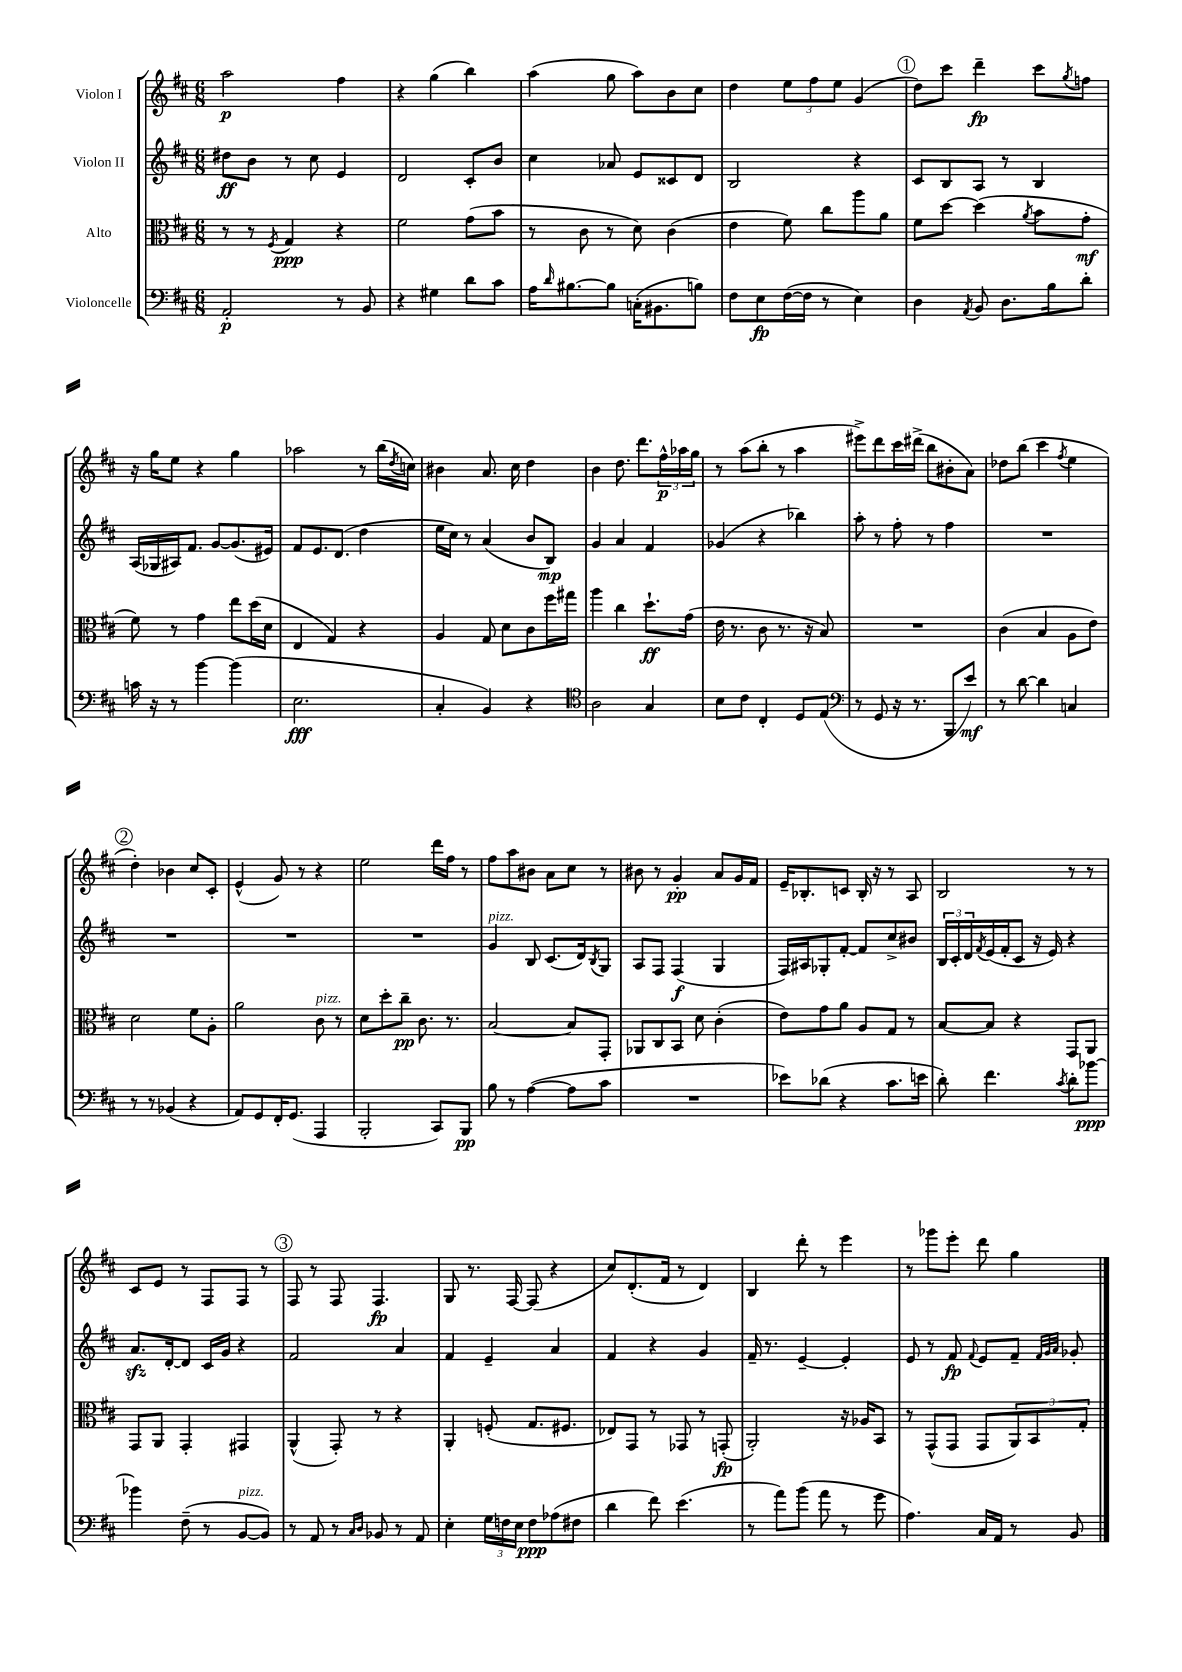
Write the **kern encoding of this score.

**kern	**kern	**kern	**kern
*staff4	*staff3	*staff2	*staff1
*clefF4	*clefC3	*clefG2	*clefG2
*k[f#c#]	*k[f#c#]	*k[f#c#]	*k[f#c#]
*M6/8	*M6/8	*M6/8	*M6/8
2AA'	8r	8dd#	2aa
.	8r	8b	.
.	8qF#	.	.
.	4G	8r	.
.	.	8cc#	.
8r	4r	4e	4ff#
8BB	.	.	.
=	=	=	=
4r	2f#	2d	4r
4G#	.	.	(4gg
8d	(8g	8c#'	4bb)
8c#	8b	8b	.
=	=	=	=
16A	8r	4cc#	(4aa
16qqd	.	.	.
[8.B#	.	.	.
.	8c#	.	.
8B#]	8r	8a-	8gg
(16C'	8d)	8e	8aa)
8.BB#	.	.	.
.	(4c#	8c##	8b
8B)	.	8d	8cc#
=	=	=	=
8F#	4e	2B	4dd
8E	.	.	.
([16F#	8f#)	.	12ee
16F#]	.	.	.
.	.	.	12ff#
8r	8cc#	.	.
.	.	.	12ee
4E)	8aa	4r	(4g
.	8a	.	.
=	=	=	=
4D	8f#	8c#	8dd)
.	[8dd	8B	8ccc#
8qAA	.	.	.
8BB	(4dd]	8A	4ddd~
8.D	.	8r	.
.	8qa	.	.
.	8b	4B	8ccc#
16B	.	.	.
.	.	.	8qgg
8d'	8g'	.	8ff
=	=	=	=
16c	8f#)	(16A	16r
16r	.	16G-	16gg
8r	8r	16A#)	8ee
.	.	8.f#	.
[4b	4g	.	4r
.	.	[8g	.
(4b]	8ee	(8.g]	4gg
.	(16dd	.	.
.	16d	16e#)	.
=	=	=	=
2.E	4E	8f#	2aa-
.	.	8.e	.
.	4G)	.	.
.	.	(8.d	.
.	4r	4dd	8r
.	.	.	(16bb
.	.	.	8qdd
.	.	.	16cc)
=	=	=	=
4C#'	4A	16ee	4b#
.	.	16cc#)	.
.	.	8r	.
4BB)	8G	(4a	8.a
.	8d	.	.
.	.	.	16cc#
4r	8c#	8b	4dd
.	16ff#	8B)	.
.	16gg#	.	.
=	=	=	=
*clefC4	*	*	*
2A	4aa	4g	4b
.	4cc#	4a	8.dd
.	.	.	8.ddd
4G	8.dd`	4f#	.
.	.	.	24ff#^^
.	.	.	24aa-
.	(16g	.	.
.	.	.	24gg
=	=	=	=
8B	16e	(4g-	8r
.	8.r	.	.
8c#	.	.	(8aa
4C#'	8c#	4r	8bb'
.	8.r	.	8r
8D	.	4bb-)	4aa
.	16r	.	.
(8E	8B)	.	.
=	=	=	=
*clefF4	*	*	*
8r	2.r	8aa'	8eee#^)
8GG	.	8r	8ddd
16r	.	8ff#'	16ccc#
8.r	.	.	(16ddd#^
.	.	8r	8bb
8BBB	.	4ff#	8b#'
8e)	.	.	8a)
=	=	=	=
8r	(4c#	2.r	8dd-
[8d	.	.	(8bb
4d]	4B	.	4ccc#
.	.	.	8qff#
4C	8A	.	4ee
.	8e)	.	.
=	=	=	=
8r	2d	2.r	4dd')
8r	.	.	.
(4BB-	.	.	4b-
4r	8f#	.	8cc#
.	8A'	.	8c#'
=	=	=	=
8AA)	2a	2.r	(4e^^
8GG	.	.	.
16FF#'	.	.	8g)
(8.GG	.	.	.
.	.	.	8r
4AAA	8c#	.	4r
.	8r	.	.
=	=	=	=
2BBB'	8d	2.r	2ee
.	8dd'	.	.
.	8cc#~	.	.
.	8.c#	.	.
8CC#)	.	.	16ddd
.	8.r	.	16ff#
8BBB	.	.	8r
=	=	=	=
8B	[2B	4g	8ff#
8r	.	.	8aa
([4A	.	8B	8b#
.	.	(8.c#	8a
8A]	8B]	.	8cc#
.	.	16d)	.
.	.	8qB	.
8c#	8GG'	8G	8r
=	=	=	=
2.r	8AA-	8A	8b#
.	8C#	8F#	8r
.	8BB	(4F#	4g'
.	8d	.	.
.	(4c#'	4G	8a
.	.	.	16g
.	.	.	16f#
=	=	=	=
8e-)	8e)	16F#)	16e~
.	.	16A#	8.B-'
(8d-	8g	8G-'	.
4r	8a	[8f#'	8c
.	8A	8f#]	16B-'
.	.	.	16r
8.c#	8G	8cc#^	8r
.	8r	8b#	8A
16e	.	.	.
=	=	=	=
8d')	[8B	24B	2B
.	.	24c#'	.
.	.	24d	.
.	.	8qf#	.
4.f#	8B]	(16e	.
.	.	16f#'	.
.	4r	8c#	.
.	.	16r	.
.	.	16e)	.
8qc#	.	.	.
8d'	8GG	4r	8r
[8b-	8AA	.	8r
=	=	=	=
4b-]	8GG	8.a	8c#
.	8AA	.	8e
.	.	[16d'	.
(8F#~	4GG'	8d]	8r
8r	.	16c#	8F#
.	.	16g	.
[8BB	4GG#	4r	8F#
8BB])	.	.	8r
=	=	=	=
8r	(4AA^^	2f#	8F#
8AA	.	.	8r
8r	8GG')	.	8F#
16qqC#	.	.	.
16qqD	.	.	.
8BB-	8r	.	4.F#
8r	4r	4a	.
8AA	.	.	.
=	=	=	=
4E'	4AA'	4f#	8G
.	.	.	8.r
24G	(8F'	4e~	.
24F	.	.	.
.	.	.	[16F#
24E	.	.	.
8F	8.G	.	(8F#]
(8A-	.	4a	4r
.	8.F#	.	.
8F#	.	.	.
=	=	=	=
4d	8E-)	4f#	8cc#)
.	8GG	.	(8.d'
8f#)	8r	4r	.
.	.	.	16f#
(4.e	8GG-	.	8r
.	8r	4g	4d)
.	(8GG'	.	.
=	=	=	=
8r	2AA')	16f#~	4B
.	.	8.r	.
8a)	.	.	.
(8b	.	[4e~	8ddd'
8a	.	.	8r
8r	16r	4e']	4eee
.	16A-	.	.
8g	8BB	.	.
=	=	=	=
4.A)	8r	8e	8r
.	(8GG^^	8r	8ggg-
.	8GG	8f#	8eee'
.	.	8qqf#	.
16C#	8GG	8e	8ddd
16AA	.	.	.
8r	12AA)	8f#~	4gg
.	12BB	.	.
.	.	32qqf#	.
.	.	32qqg	.
.	.	32qqa	.
8BB	.	8g-'	.
.	12G'	.	.
==	==	==	==
*-	*-	*-	*-
